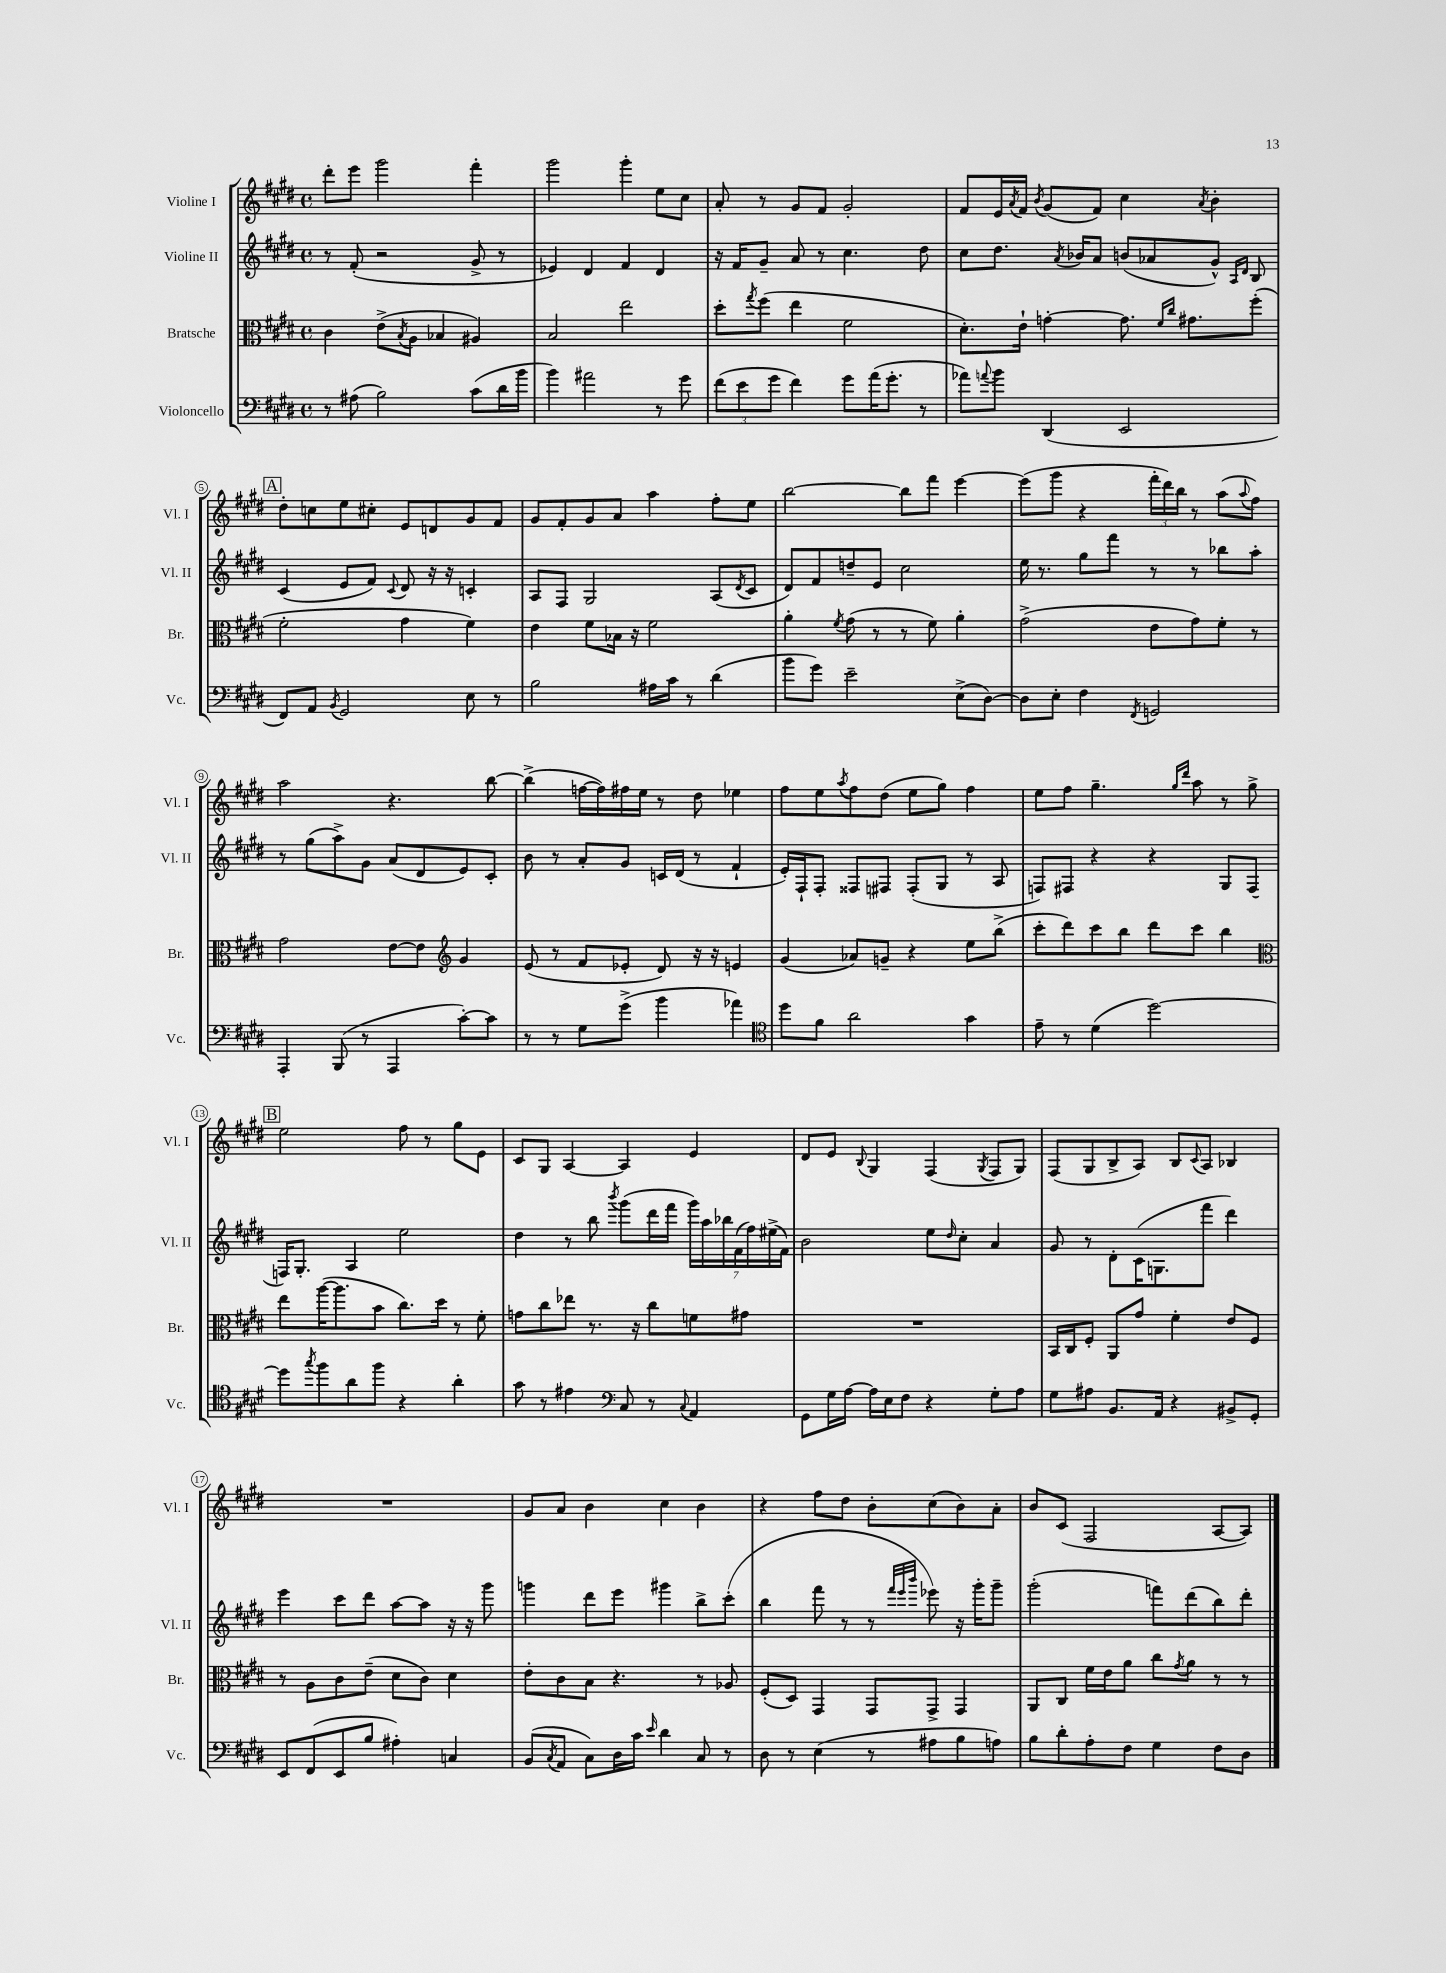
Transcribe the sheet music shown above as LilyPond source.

<<
\new StaffGroup <<
\new Staff = "s0" \with { instrumentName = "Violine I" shortInstrumentName = "Vl. I" } {
    \clef treble \key e \major \defaultTimeSignature \time 4/4
    dis'''8-. e'''8 gis'''2 fis'''4-. |
    gis'''2 gis'''4-. e''8 cis''8 |
    a'8-. r8 gis'8 fis'8 gis'2-. |
    fis'8 e'16 \acciaccatura { a'8 } fis'16 \acciaccatura { b'8 } gis'8( fis'8) cis''4 \acciaccatura { a'8 } b'4-. |
    \mark \markup { \box "A" } dis''8-. c''8 e''8 cis''8-. e'8 d'8 gis'8 fis'8 |
    gis'8 fis'8-. gis'8 a'8 a''4 fis''8-. e''8 |
    b''2~ b''8 fis'''8 e'''4~ |
    e'''8( gis'''8 r4 \tuplet 3/2 { fis'''16-. dis'''16) b''16 } r8 a''8( \appoggiatura { a''8 } fis''8) |
    a''2 r4. b''8~ |
    b''4->( f''16~ f''16) fis''16 e''16 r8 dis''8 ees''4 |
    fis''8 e''8 \acciaccatura { a''8 } fis''8 dis''8( e''8 gis''8) fis''4 |
    e''8 fis''8 gis''4.-- \grace { gis''16 dis'''16 } a''8 r8 gis''8-> |
    \mark \markup { \box "B" } e''2 fis''8 r8 gis''8 e'8 |
    cis'8 gis8 a4~ a4 e'4 |
    dis'8 e'8 \appoggiatura { b8 } gis4 fis4( \acciaccatura { gis8 } fis8 gis8) |
    fis8( gis8 b8-> a8) b8 \appoggiatura { cis'8 } a8 bes4 |
    R1 |
    gis'8 a'8 b'4 cis''4 b'4 |
    r4 fis''8 dis''8 b'8-. cis''8( b'8) a'8-. |
    b'8 cis'8( fis2 a8~ a8) \bar "|." |
}
\new Staff = "s1" \with { instrumentName = "Violine II" shortInstrumentName = "Vl. II" } {
    \clef treble \key e \major \defaultTimeSignature \time 4/4
    r8 fis'8-.( r2 gis'8-> r8 |
    ees'4) dis'4 fis'4 dis'4 |
    r16 fis'16 gis'8-- a'8 r8 cis''4. dis''8 |
    cis''8 dis''8. \acciaccatura { a'8 } bes'16 a'8 b'8( aes'8 gis'8-^) \grace { a16 dis'16 } b8 |
    \mark \markup { \box "A" } cis'4( e'8 fis'8) \appoggiatura { cis'8 } dis'8 r16 r16 c'4-. |
    a8 fis8 gis2 a8( \acciaccatura { dis'8 } cis'8 |
    dis'8) fis'8 d''8-- e'8 cis''2 |
    e''16 r8. gis''8 fis'''8 r8 r8 bes''8 a''8-. |
    r8 gis''8( a''8->) gis'8 a'8( dis'8 e'8) cis'8-. |
    b'8 r8 a'8-. gis'8 c'16 dis'16( r8 fis'4-! |
    e'16-.) fis16-! fis8-. fisis8 fis8 fis8-.( gis8 r8 a8 |
    f8) fis8 r4 r4 gis8 fis8( |
    \mark \markup { \box "B" } f16) gis8.-. a4 e''2 |
    dis''4 r8 b''8 \acciaccatura { b'''8 } gis'''8( dis'''16 fis'''16 \tuplet 7/4 { gis'''16) a''16 bes''16 fis'16( fis''16) eis''16->( fis'16) } |
    b'2 e''8 \grace { dis''16 } cis''8-. a'4 |
    gis'8 r8 dis'8-. cis'16( g8. fis'''8 dis'''4) |
    e'''4 cis'''8 dis'''8 a''8~ a''8 r16 r16 gis'''8 |
    g'''4 dis'''8 e'''8 gis'''4 b''8-> cis'''8-.( |
    b''4 fis'''8 r8 r8 \grace { fis'''32 e'''32 b'''32 } ees'''8) r16 gis'''16-. gis'''8-- |
    gis'''2-.( f'''8) dis'''8( b''8) dis'''8-. \bar "|." |
}
\new Staff = "s2" \with { instrumentName = "Bratsche" shortInstrumentName = "Br." } {
    \clef alto \key e \major \defaultTimeSignature \time 4/4
    cis'4 e'8->( \acciaccatura { b8 } a8 bes4 ais4) |
    b2 e''2 |
    dis''8-. \acciaccatura { gis''8 } fis''8( e''4 fis'2 |
    dis'8.-.) e'16-! g'4~-. g'8. \grace { fis'16 cis''16 } gis'8. fis''8-.( |
    \mark \markup { \box "A" } fis'2-. gis'4 fis'4) |
    e'4 fis'8 bes16 r16 fis'2 |
    a'4-. \acciaccatura { fis'8 } gis'8( r8 r8 fis'8) a'4-. |
    gis'2->( e'8 gis'8) fis'8-. r8 |
    gis'2 e'8~ e'8 \clef treble gis'4 |
    e'8( r8 fis'8 ees'8-. dis'8) r16 r16 e'4 |
    gis'4( aes'8) g'8-- r4 e''8 b''8->( |
    cis'''8-. dis'''8) cis'''8 b''8 dis'''8 cis'''8 b''4 |
    \mark \markup { \box "B" } \clef alto e''8 a''16~( a''8. b'8 cis''8.) dis''16 r8 fis'8-. |
    g'8 cis''8 ees''8 r8. r16 cis''8 f'8 gis'8 |
    R1 |
    b,16 cis16 fis8-. a,8 gis'8 fis'4-. e'8 fis8 |
    r8 a8 cis'8 e'8--( dis'8 cis'8) dis'4 |
    e'8-. cis'8 b8 r4. r8 aes8 |
    fis8-.( dis8) gis,4 gis,8 gis,8-> gis,4 |
    a,8 cis8 fis'16 e'16 a'8 cis''8 \acciaccatura { gis'8 } a'8 r8 r8 \bar "|." |
}
\new Staff = "s3" \with { instrumentName = "Violoncello" shortInstrumentName = "Vc." } {
    \clef bass \key e \major \defaultTimeSignature \time 4/4
    r8 ais8( b2) cis'8( dis'16 b'16 |
    b'4) ais'2 r8 gis'8 |
    \tuplet 3/2 { fis'8( e'8 gis'8 } fis'4) gis'8 a'16( gis'8.-. r8 |
    aes'8) \appoggiatura { a'8 } b'8 dis,4( e,2 |
    \mark \markup { \box "A" } fis,8) a,8 \acciaccatura { b,8 } gis,2 e8 r8 |
    b2 ais16 cis'16 r8 dis'4( |
    b'8 gis'8) e'2-- e8->( dis8~) |
    dis8 e8-. fis4 \acciaccatura { fis,8 } g,2 |
    a,,4-. b,,8( r8 a,,4 cis'8~-.) cis'8 |
    r8 r8 gis8 gis'8->( b'4 aes'4) |
    \clef tenor dis''8 fis'8 a'2 gis'4 |
    e'8-- r8 dis'4( dis''2~) |
    \mark \markup { \box "B" } dis''8 \acciaccatura { gis''8 } fis''8 a'8 fis''8 r4 a'4-. |
    gis'8 r8 eis'4 \clef bass cis8 r8 \appoggiatura { cis8 } a,4 |
    gis,8 gis16 a16~ a16 e16 fis8 r4 gis8-. a8 |
    gis8 ais8 b,8. a,16 r4 bis,8-> gis,8-. |
    e,8 fis,8( e,8 b8 ais4-.) c4 |
    b,8( \acciaccatura { cis8 } a,8 cis8) dis16 cis'16 \grace { e'16 } dis'4 cis8 r8 |
    dis8 r8 e4( r8 ais8 b8 a8) |
    b8 dis'8-. a8-. fis8 gis4 fis8 dis8 \bar "|." |
}
>>
>>
\layout { \context { \Score \override BarNumber.stencil = #(make-stencil-circler 0.1 0.3 ly:text-interface::print) } }
